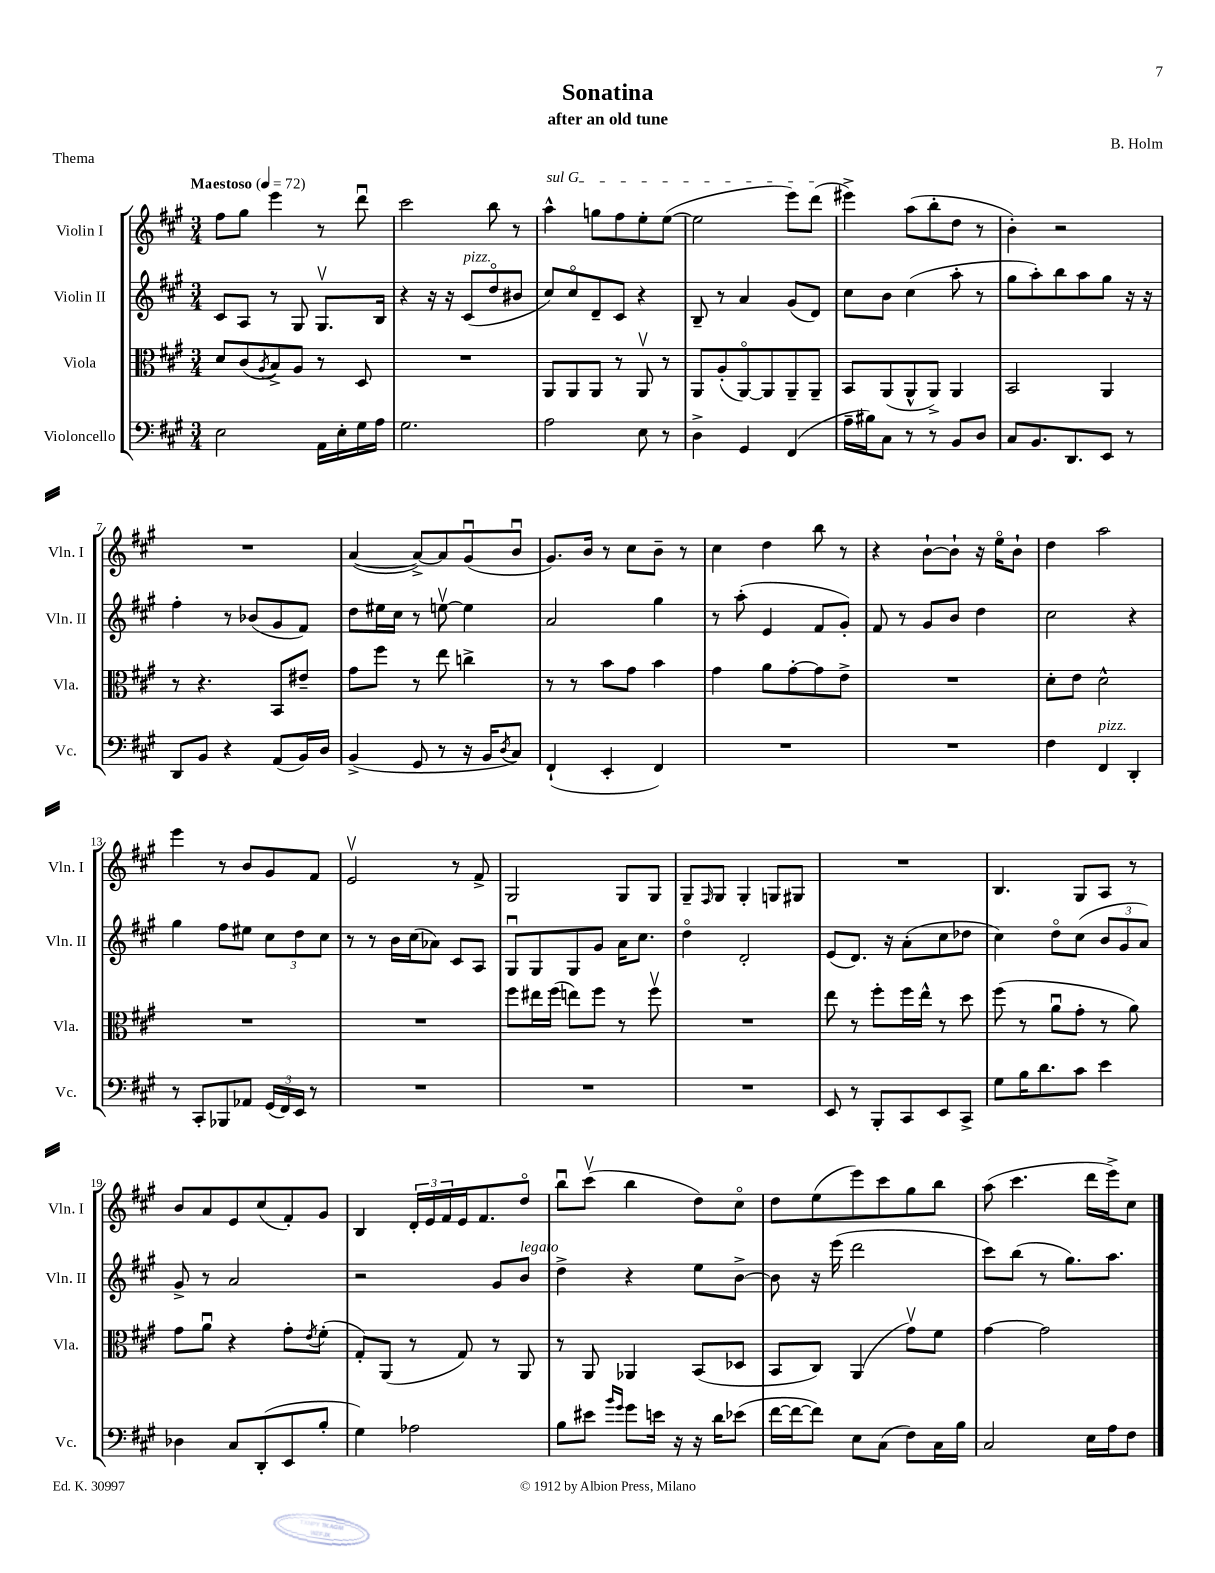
\header { title = "Sonatina" composer = "B. Holm" subtitle = "after an old tune" piece = "Thema" }
<<
\new StaffGroup <<
\new Staff = "s0" \with { instrumentName = "Violin I" shortInstrumentName = "Vln. I" } {
    \clef treble \key a \major \numericTimeSignature \time 3/4 \tempo "Maestoso" 4 = 72
    fis''8 gis''8 e'''4 r8 d'''8\downbow |
    cis'''2 b''8 r8 |
    \once \override TextSpanner.bound-details.left.text = \markup { \italic "sul G" } a''4-^\startTextSpan g''8 fis''8 e''8-. e''8~( |
    e''2 e'''8) d'''8\stopTextSpan( |
    eis'''4->) a''8( b''8-. d''8 r8 |
    b'4-.) r2 |
    R2. |
    a'4~( a'8~->) a'8 gis'8\downbow( b'8\downbow |
    gis'8.) b'16 r8 cis''8 b'8-- r8 |
    cis''4 d''4 b''8 r8 |
    r4 b'8~-! b'8-! r16 e''16\flageolet b'8-! |
    d''4 a''2 |
    e'''4 r8 b'8 gis'8 fis'8 |
    e'2\upbow r8 fis'8-> |
    gis2 gis8 gis8 |
    gis8-- \grace { fis16 } gis8 gis4-. g8 gis8 |
    R2. |
    b4. gis8 a8 r8 |
    b'8 a'8 e'8 cis''8( fis'8-.) gis'8 |
    b4 \tuplet 3/2 { d'16-. e'16 fis'16 } e'16 fis'8. d''8\flageolet |
    b''8\downbow cis'''8\upbow( b''4 d''8) cis''8\flageolet |
    d''8 e''8( e'''8) cis'''8 gis''8 b''8 |
    a''8( cis'''4. d'''16 e'''16->) cis''8 \bar "|." |
}
\new Staff = "s1" \with { instrumentName = "Violin II" shortInstrumentName = "Vln. II" } {
    \clef treble \key a \major \numericTimeSignature \time 3/4
    cis'8 a8 r8 gis8 gis8.\upbow b16 |
    r4 r16 r16 cis'8^\markup { \italic "pizz." }( d''8\flageolet bis'8 |
    cis''8) cis''8\flageolet d'8-- cis'8 r4 |
    b8-- r8 a'4 gis'8( d'8) |
    cis''8 b'8 cis''4( a''8-. r8 |
    gis''8 a''8-.) b''8 a''8 gis''8 r16 r16 |
    fis''4-. r8 bes'8( gis'8 fis'8) |
    d''8 eis''16 cis''16 r8 e''8~\upbow e''4 |
    a'2 gis''4 |
    r8 a''8-.( e'4 fis'8 gis'8-.) |
    fis'8 r8 gis'8 b'8 d''4 |
    cis''2 r4 |
    gis''4 fis''8 eis''8 \tuplet 3/2 { cis''8 d''8 cis''8 } |
    r8 r8 b'16 cis''16( aes'8) cis'8 a8 |
    gis8\downbow gis8 gis8 gis'8 a'16 cis''8. |
    d''4\flageolet d'2-. |
    e'8( d'8.) r16 a'8-.( cis''8 des''8 |
    cis''4) d''8\flageolet cis''8( \tuplet 3/2 { b'8 gis'8 a'8) } |
    gis'8-> r8 a'2 |
    r2 gis'8 b'8^\markup { \italic "legato" } |
    d''4-> r4 e''8 b'8~-> |
    b'8 r16 e'''16( d'''2 |
    cis'''8) b''8( r8 gis''8.) a''8. \bar "|." |
}
\new Staff = "s2" \with { instrumentName = "Viola" shortInstrumentName = "Vla." } {
    \clef alto \key a \major \numericTimeSignature \time 3/4
    d'8 cis'8( \acciaccatura { a8 } b8->) a8 r8 d8 |
    R2. |
    a,8 a,8 a,8 r8 a,8\upbow r8 |
    a,8 a8-.( a,8~\flageolet) a,8 a,8-- a,8-- |
    b,8 a,8( a,8-^ a,8->) a,4 |
    b,2 a,4 |
    r8 r4. b,8 eis'8-- |
    gis'8 fis''8 r8 e''8 c''4-> |
    r8 r8 b'8 gis'8 b'4 |
    gis'4 a'8 gis'8~-. gis'8 e'8-> |
    R2. |
    d'8-. e'8 d'2-^ |
    R2. |
    R2. |
    fis''8 eis''16 fis''16( e''8) fis''8 r8 fis''8\upbow |
    R2. |
    e''8 r8 fis''8-. fis''16 e''16-^ r8 d''8 |
    fis''8( r8 a'8\downbow gis'8-. r8 a'8) |
    gis'8 a'8\downbow r4 gis'8-. \acciaccatura { e'8 } fis'8-.( |
    gis8-.) a,8( r8 gis8) r8 a,8 |
    r8 a,8 aes,4 b,8( des8 |
    b,8 cis8) a,4( gis'8\upbow) fis'8 |
    gis'4~ gis'2 \bar "|." |
}
\new Staff = "s3" \with { instrumentName = "Violoncello" shortInstrumentName = "Vc." } {
    \clef bass \key a \major \numericTimeSignature \time 3/4
    e2 a,16 e16-. gis16 a16 |
    gis2. |
    a2 e8 r8 |
    d4-> gis,4 fis,4( |
    a16-- bis16) cis8 r8 r8 b,8 d8 |
    cis8 b,8. d,8. e,8 r8 |
    d,8 b,8 r4 a,8( b,16) d16 |
    b,4->( gis,8 r8 r16 b,16 \acciaccatura { d8 } cis8) |
    fis,4-!( e,4-. fis,4) |
    R2. |
    R2. |
    fis4 fis,4^\markup { \italic "pizz." } d,4-. |
    r8 cis,8-. bes,,8 aes,8 \tuplet 3/2 { gis,16( fis,16) e,16 } r8 |
    R2. |
    R2. |
    R2. |
    e,8 r8 b,,8-. cis,8 e,8 cis,8-> |
    gis8 b16 d'8. cis'8 e'4 |
    des4 cis8 d,8-.( e,8 b8-. |
    gis4) aes2 |
    b8 eis'8 \grace { b'16 gis'16 } gis'8 e'16 r16 r16 d'16 ees'8( |
    fis'16~ fis'16~ fis'8) e8 cis8( fis8) cis16 b16 |
    cis2 e16 a16 fis8 \bar "|." |
}
>>
>>
